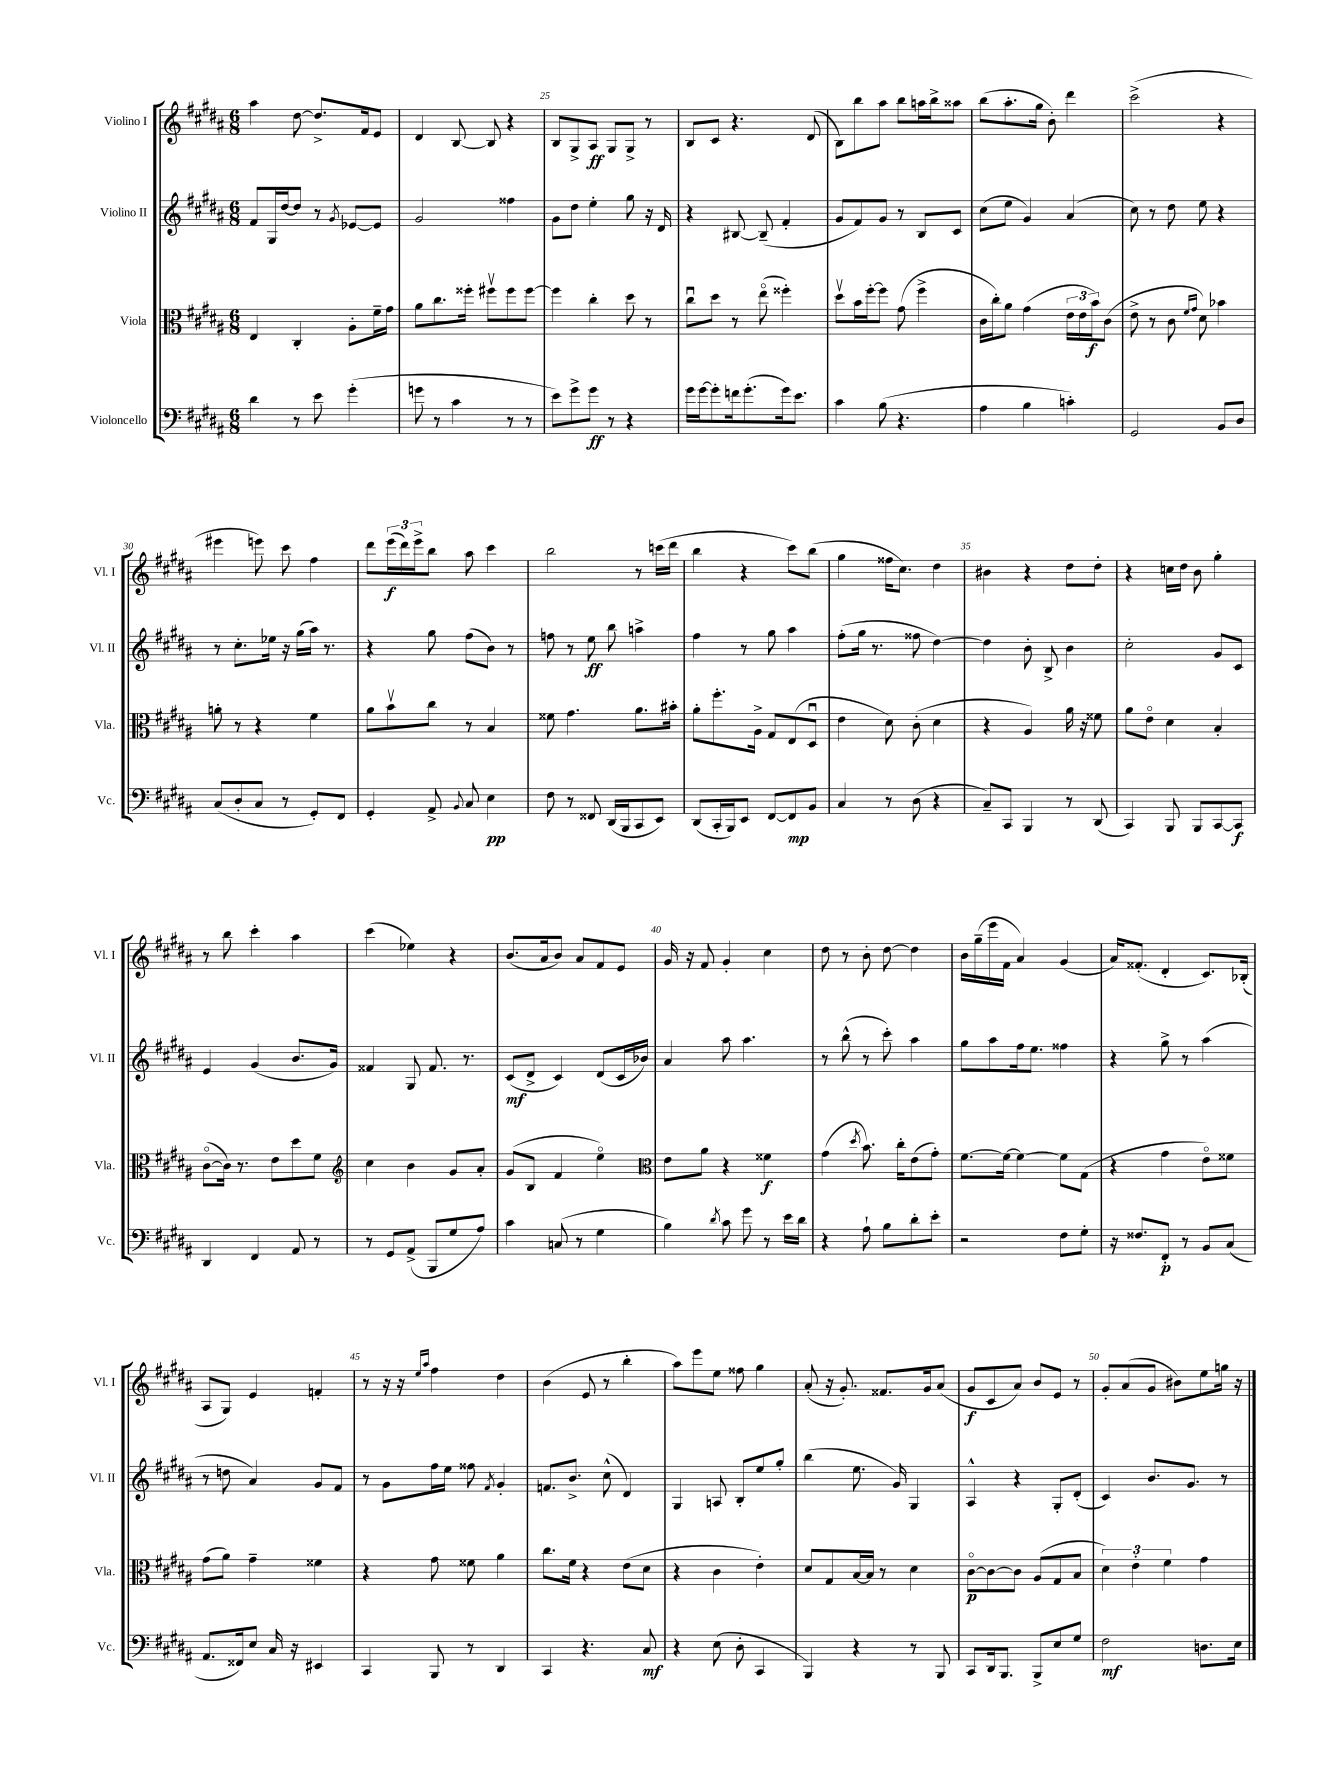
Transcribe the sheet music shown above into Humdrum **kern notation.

**kern	**kern	**kern	**kern
*staff4	*staff3	*staff2	*staff1
*clefF4	*clefC3	*clefG2	*clefG2
*k[f#c#g#d#a#]	*k[f#c#g#d#a#]	*k[f#c#g#d#a#]	*k[f#c#g#d#a#]
*M6/8	*M6/8	*M6/8	*M6/8
4d#	4E	8f#	4aa#
.	.	16G#	.
.	.	[16dd#	.
8r	4C#'	8dd#]	[8dd#
8e	.	8r	8.dd#^]
.	.	8qg#	.
(4g#'	8A#'	[8e-	.
.	.	.	16f#
.	16f#~	8e-]	8e
.	16g#	.	.
=	=	=	=
8g	8a#	2g#	4d#
8r	8.cc#	.	.
4c#	.	.	[8B
.	16ff##'	.	.
.	8ff#v	.	8B]
8r	8ff#	4ff##	4r
8r	[8ff#	.	.
=	=	=	=
8e)	4ff#]	8g#	8B
8g#^	.	8dd#	8G#^
8g#	4cc#'	4ee'	8A#
8r	.	.	8G#
4r	8dd#	8gg#	8G#^
.	8r	16r	8r
.	.	16d#	.
=	=	=	=
16g#	8cc#u	4r	8B
[16g#	.	.	.
8g#']	8dd#	.	8c#
16f	8r	[8B#	4.r
(8.g#'	.	.	.
.	(8eeo	(8B#~]	.
16g#)	4ff##')	4f#'	.
8.e	.	.	.
.	.	.	(8d#
=	=	=	=
4c#	8dd#v	8g#	8B)
.	16b	8f#)	8bb
.	[16ff#'	.	.
(8B	8ff#]	8g#	8aa#
4.r	(8g#	8r	8bb
.	4ff#^	8B	16aa
.	.	.	16bb^
.	.	8c#	8aa##
=	=	=	=
4A#	16c#	(8cc#	(8bb
.	16cc#')	.	.
.	8a#	8ee	8.aa#'
4B	(4g#	4g#)	.
.	.	.	16gg#
.	.	.	8b')
4c')	24e	(4a#	4ddd#
.	24e	.	.
.	24b)	.	.
.	(8c#	.	.
=	=	=	=
2GG#	8e^	8cc#)	(2ccc#^
.	8r	8r	.
.	8c#	8dd#	.
.	16qqf#	.	.
.	16qqg#	.	.
.	8d#)	8ee	.
8BB	4b-	4r	4r
8D#	.	.	.
=	=	=	=
(8C#	8a'	8r	4eee#
8D#'	8r	8.cc#'	.
8C#	4r	.	8eee)
.	.	16ee-	.
8r	.	16r	8ccc#
.	.	(16gg#	.
8GG#')	4f#	16aa#)	4ff#
.	.	8.r	.
8FF#	.	.	.
=	=	=	=
4GG#'	8a#	4r	8ddd#
.	8bv	.	(24eee
.	.	.	24ddd#)
.	.	.	24eee^
8AA#^	8cc#	8gg#	8bb
8qqBB	.	.	.
8C#	8r	(8ff#	8aa#
4E	4B	8b)	4ccc#
.	.	8r	.
=	=	=	=
8F#	8f##	8ff	2bb
8r	4.g#	8r	.
8FF##	.	8ee	.
(16DD#	.	8bb	.
16BBB	.	.	.
8CC#	8.a#	4aa^	8r
8EE)	.	.	(16ccc
.	16b#'	.	16ddd#
=	=	=	=
(8DD#	8a#'	4ff#	4bb
16CC#'	8.ff#'	.	.
16BBB)	.	.	.
8EE	.	8r	4r
.	16A#^	.	.
[8FF#	8G#	8gg#	.
8FF#]	(8E	4aa#	8ccc#)
8BB	8D#u	.	(8bb
=	=	=	=
4C#	4e	(8ff#'	4gg#
.	.	16gg#	.
.	.	8.r	.
8r	8d#)	.	16ff##
.	.	.	8.cc#)
(8D#	(8c#'	8ff##	.
4r	4d#	[4dd#)	4dd#
=	=	=	=
8C#~)	4r	4dd#]	4b#
8CC#	.	.	.
4BBB	4A#)	8b'	4r
.	.	8B^	.
8r	16a#	4b	8dd#
.	16r	.	.
(8DD#	8f##	.	8dd#'
=	=	=	=
4CC#)	8a#	2cc#'	4r
.	8eo	.	.
8BBB	4d#	.	16cc
.	.	.	16dd#
8BBB	.	.	8b
[8CC#	4B'	8g#	4gg#'
8CC#]	.	8c#	.
=	=	=	=
4DD#	([8c#o	4e	8r
.	16c#])	.	8bb
.	8.r	.	.
4FF#	.	(4g#	4ccc#'
.	8e	.	.
8AA#	8dd#	8.b	4aa#
8r	8f#	.	.
.	.	16g#)	.
=	=	=	=
*	*clefG2	*	*
8r	4cc#	4f##	(4ccc#
8GG#	.	.	.
(8AA#^	4b	8G#	4ee-)
8BBB	.	8.f##	.
8G#	8g#	.	4r
.	.	8.r	.
8A#)	8a#'	.	.
=	=	=	=
4c#	(8g#	(8c#	(8.b
.	8B	8d#^	.
.	.	.	16a#
(8C	4f#	4c#)	8b)
8r	.	.	8a#
4G#	4eeo)	(8d#	8f#
.	.	16c#	8e
.	.	16b-)	.
=	=	=	=
*	*clefC3	*	*
4B)	8e	4a#	16g#
.	.	.	16r
.	8a#	.	8f#
8qd#	.	.	.
8c#	4r	8aa#	4g#'
8g#	.	4.aa#	.
8r	4f##	.	4cc#
16e	.	.	.
16d#	.	.	.
=	=	=	=
4r	(4g#	8r	8dd#
.	.	(8bb^^	8r
.	8qdd#	.	.
8A#`	8.b)	8r	8b'
8B	.	8ccc#')	[8dd#
.	16cc#'	.	.
8d#'	(8e	4aa#	4dd#]
8e'	8g#')	.	.
=	=	=	=
2r	[8.f#	8gg#	16b
.	.	.	(16gg#~
.	.	8aa#	16eee
.	16f#_	.	16f#
.	4f#_	16ff#	4a#)
.	.	8.ee	.
8F#	8f#]	4ff##	(4g#
8G#'	(8G#	.	.
=	=	=	=
16r	4r	4r	16a#)
8.F##	.	.	(8.f##'
8FF#'	4g#	8gg#^	4d#'
8r	.	8r	.
8BB	8eo)	(4aa#	8.c#)
(8C#	8f##	.	.
.	.	.	(16B-'
=	=	=	=
8.AA#	(8g#	8r	8A#
.	8a#)	8dd	8G#)
16FF##)	.	.	.
8E	4g#~	4a#)	4e
16C#	.	.	.
16r	.	.	.
4EE#	4f##	8g#	4f'
.	.	8f#	.
=	=	=	=
4CC#	4r	8r	8r
.	.	8g#	16r
.	.	.	16r
.	.	.	16qqee
.	.	.	16qqaa#
8BBB	8g#	16ff#	4ff#
.	.	16ee	.
8r	8f##	8ff##	.
.	.	8qf#	.
4DD#	4a#	4g#'	4dd#
=	=	=	=
4CC#	8.cc#	8.f	(4b
.	16f#	8.b^	.
4.r	4r	.	8e
.	.	(8cc#^^	8r
.	(8e	4d#)	4bb'
8C#	8d#	.	.
=	=	=	=
4r	4r	4G#	8aa#)
.	.	.	8eee
(8E	4c#	8A	8ee
8D#'	.	8B'	8ff##
4CC#	4e')	8ee	4gg#
.	.	8gg#'	.
=	=	=	=
4BBB)	8d#	(4bb	(8a#'
.	8G#	.	16r
.	.	.	8.g#')
4r	[16B	8.ee	.
.	16B]	.	.
.	8r	.	8.f##
.	.	16g#)	.
8r	4d#	4G#	.
.	.	.	16g#
8BBB	.	.	(8a#
=	=	=	=
8CC#	[8c#o	4A#^^	8g#
16DD#	8c#_	.	8c#
8.BBB	.	.	.
.	8c#]	4r	8a#)
8BBB^	(8A#	.	8b
8E	8G#	8G#'	8e
8G#	8B	(8d#'	8r
=	=	=	=
2F#	6d#)	4c#)	8g#'
.	.	.	(8a#
.	6e'	.	.
.	.	8.b	8g#
.	6f#	.	.
.	.	.	8b#)
.	.	8.g#	.
8.D	4g#	.	8ee
.	.	8r	16gg
16E	.	.	16r
==	==	==	==
*-	*-	*-	*-
